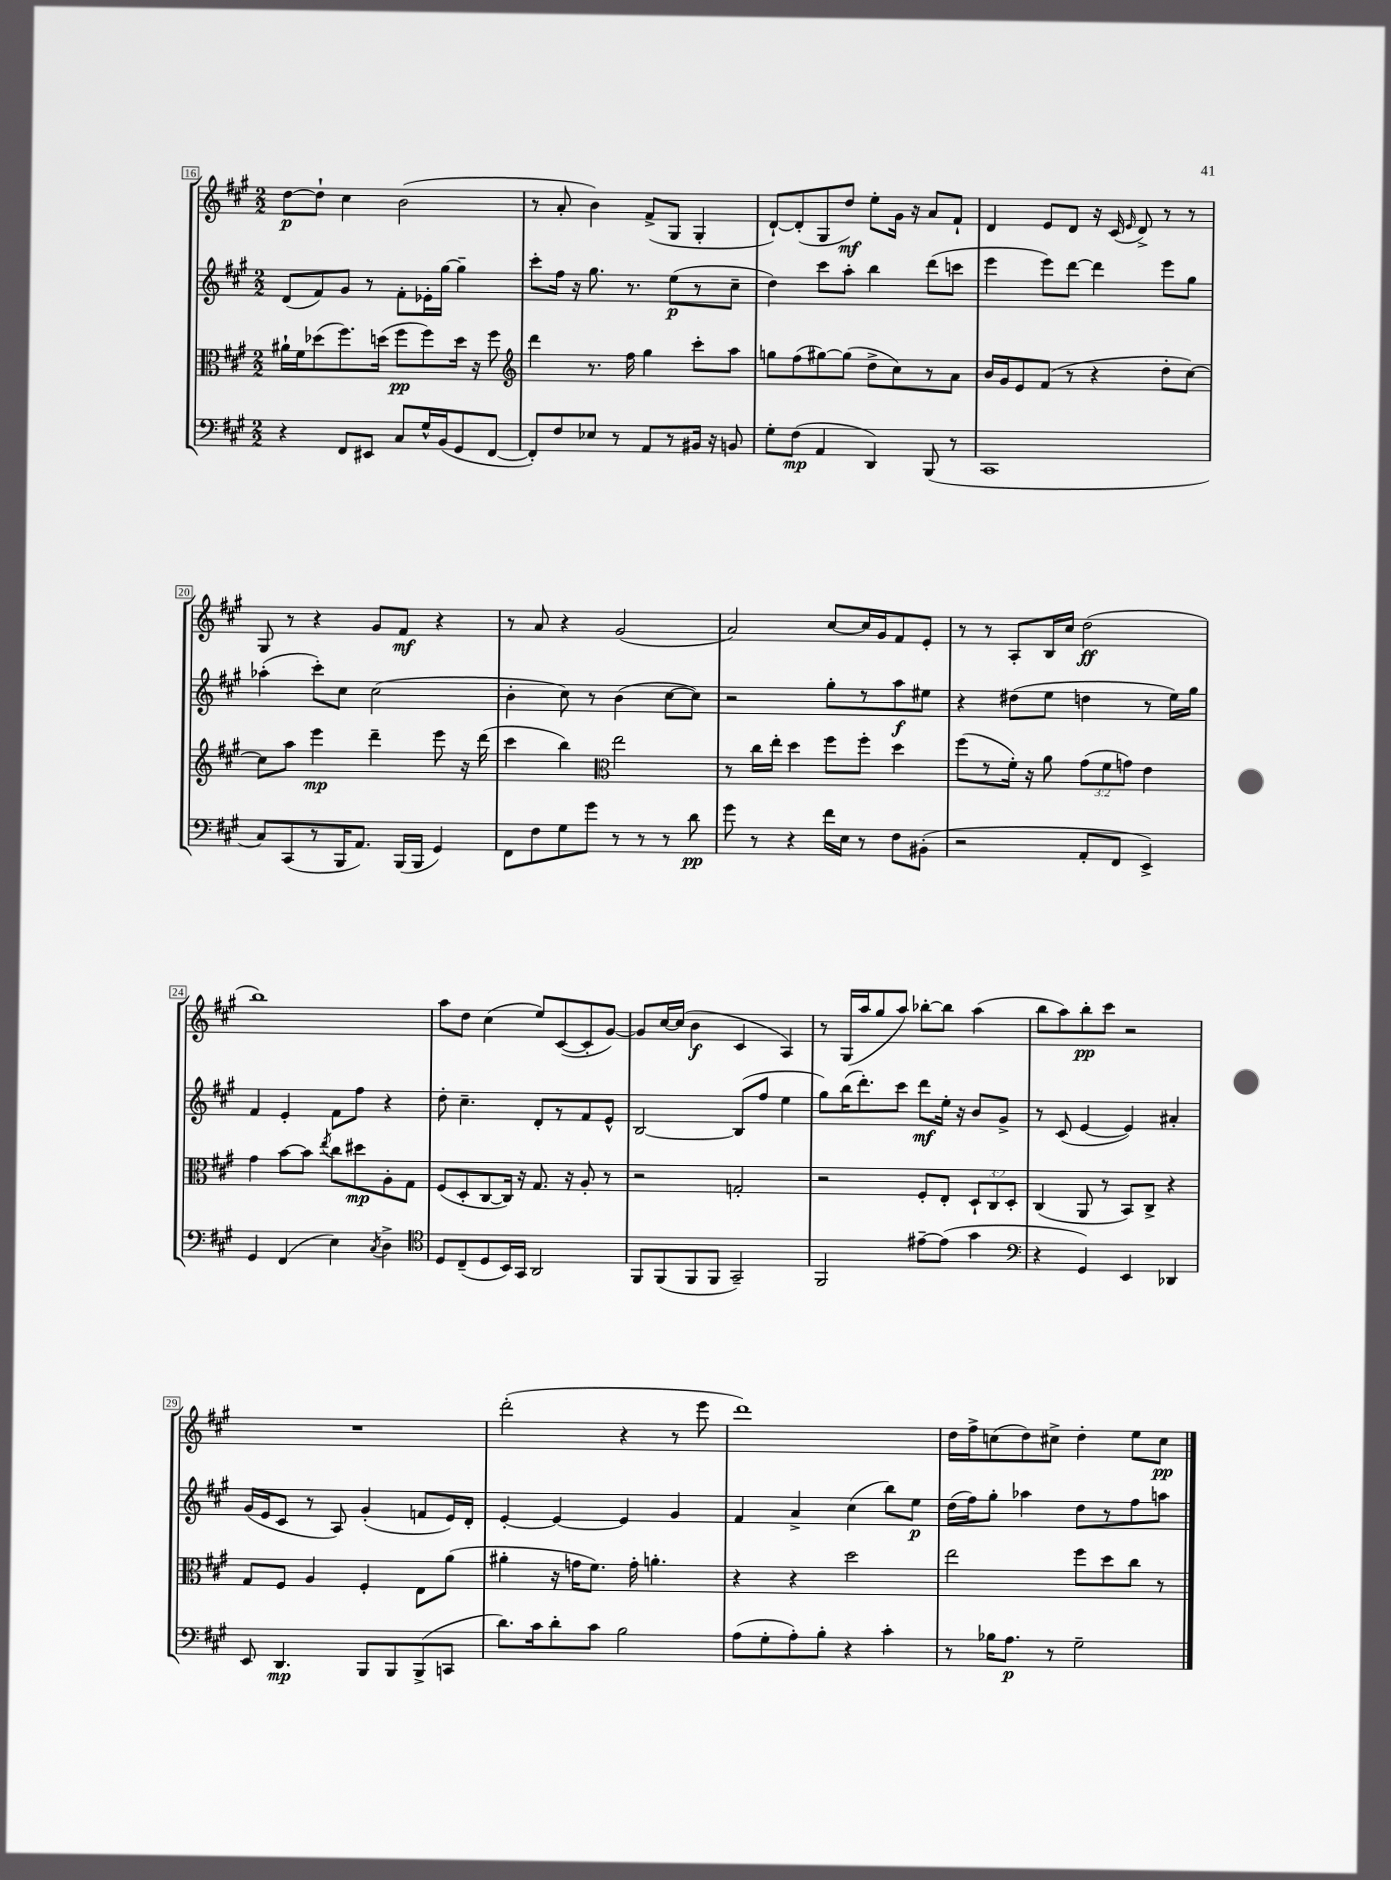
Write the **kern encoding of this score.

**kern	**dynam	**kern	**dynam	**kern	**dynam	**kern	**dynam
*part4	*part4	*part3	*part3	*part2	*part2	*part1	*part1
*staff4	*staff4	*staff3	*staff3	*staff2	*staff2	*staff1	*staff1
*clefF4	*	*clefC3	*	*clefG2	*	*clefG2	*
*k[f#c#g#]	*	*k[f#c#g#]	*	*k[f#c#g#]	*	*k[f#c#g#]	*
*M2/2	*	*M2/2	*	*M2/2	*	*M2/2	*
=16	=16	=16	=16	=16	=16	=16	=16
4r	.	16a#X`\LL	.	(8d/L	.	[8dd\L	p
.	.	16f#\J	.	.	.	.	.
.	.	(8dd-X\	.	8f#/)	.	8dd`\J]	.
8FF#/L	.	8.ff#\)	.	8g#/J	.	4cc#\	.
8EE#X/J	.	.	.	8r	.	.	.
.	.	(16ddn\Jk	.	.	.	.	.
8C#/L	.	8ff#\L	pp	8f#'\L	.	(2b\	.
16G#^^/L	.	8ff#\)	.	16e-X'\L	.	.	.
(16BB/J	.	.	.	[16gg#\JJ	.	.	.
8GG#/	.	16dd\Jk	.	4gg#~\]	.	.	.
.	.	16r	.	.	.	.	.
[8FF#/J	.	8ff#\	.	.	.	.	.
=17	=17	=17	=17	=17	=17	=17	=17
*	*	*clefG2	*	*	*	*	*
8FF#'/L])	.	4ddd\	.	8ccc#'\L	.	8r	.
8F#/	.	.	.	16ff#\Jk	.	8a'/	.
.	.	.	.	16r	.	.	.
8E-X/J	.	8.r	.	8.gg#\	.	4b\)	.
8r	.	.	.	.	.	.	.
.	.	16ff#\	.	8.r	.	.	.
8AA/L	.	4gg#\	.	.	.	(8f#^/L	.
8r	.	.	.	(8ee\L	p	8G#/J	.
16BB#X/Jk	.	8ccc#'\L	.	8r	.	4G#'/	.
16r	.	.	.	.	.	.	.
8BBn/	.	8aa\J	.	8cc#~\J	.	.	.
=18	=18	=18	=18	=18	=18	=18	=18
8G#'\L	.	8ggn\L	.	4dd\)	.	[8d`/L)	.
(8F#\J	mp	(8ff#\	.	.	.	(8d'/]	.
4AA/	.	[8gg#X\)	.	8ccc#\L	.	8G#/	.
.	.	(8gg#\J]	.	8aa'\J	.	8dd/J)	mf
4DD/)	.	8dd^\L	.	4bb\	.	8ee'\L	.
.	.	8cc#\)	.	.	.	16g#\Jk	.
.	.	.	.	.	.	16r	.
(8BBB/	.	8r	.	(8ddd\L	.	8a/L	.
8r	.	8a\J	.	8cccn\J	.	8f#`/J	.
=19	=19	=19	=19	=19	=19	=19	=19
1CC#	.	16b/LL	.	4eee\	.	4d/	.
.	.	16g#/J	.	.	.	.	.
.	.	8e/	.	.	.	.	.
.	.	(8f#/J	.	8eee\L)	.	8e/L	.
.	.	8r	.	[8ddd\J	.	8d/J	.
.	.	4r	.	4ddd\]	.	16r	.
.	.	.	.	.	.	(16c#/	.
.	.	.	.	.	.	16qqe/	.
.	.	.	.	.	.	8d^/)	.
.	.	8dd'\L	.	8eee\L	.	8r	.
.	.	[8cc#\J)	.	8gg#\J	.	8r	.
!!LO:LB:g=z
=20	=20	=20	=20	=20	=20	=20	=20
8C#/L)	.	8cc#\L]	.	(4aa-X'\	.	8G#/	.
(8CC#/	.	8aa\J	.	.	.	8r	.
8r	.	4eee\	mp	8ccc#'\L)	.	4r	.
16BBB/K	.	.	.	8cc#\J	.	.	.
8.AA/J)	.	.	.	.	.	.	.
.	.	4ddd~\	.	(2cc#\	.	8g#/L	.
(16BBB/LL	.	.	.	.	.	8f#/J	mf
16BBB/JJ	.	.	.	.	.	.	.
4GG#/)	.	8eee\	.	.	.	4r	.
.	.	16r	.	.	.	.	.
.	.	(16ddd\	.	.	.	.	.
=21	=21	=21	=21	=21	=21	=21	=21
8FF#\L	.	4ccc#\	.	4b'\	.	8r	.
8F#\	.	.	.	.	.	8a/	.
8G#\	.	4bb\)	.	8cc#\)	.	4r	.
8g#\J	.	.	.	8r	.	.	.
*	*	*clefC3	*	*	*	*	*
8r	.	2ee\	.	(4b\	.	(2g#/	.
8r	.	.	.	.	.	.	.
8r	.	.	.	[8cc#\L	.	.	.
8d\	pp	.	.	8cc#\J])	.	.	.
=22	=22	=22	=22	=22	=22	=22	=22
8g#\	.	8r	.	2r	.	2a/)	.
8r	.	16cc#\LL	.	.	.	.	.
.	.	16ee'\JJ	.	.	.	.	.
4r	.	4dd\	.	.	.	.	.
16f#\LL	.	8ff#\L	.	8gg#'\L	.	[8cc#/L	.
16E\JJ	.	.	.	.	.	.	.
8r	.	8ff#'\J	.	8r	.	16cc#/L]	.
.	.	.	.	.	.	16g#/J	.
8F#\L	.	4dd\	.	8aa\	f	8f#/	.
(8BB#X'\J	.	.	.	8ee#X\J	.	8e'/J	.
=23	=23	=23	=23	=23	=23	=23	=23
2r	.	(8ff#\L	.	4r	.	8r	.
.	.	8r	.	.	.	8r	.
.	.	16f#'\Jk)	.	(8dd#X\L	.	8A'/L	.
.	.	16r	.	.	.	.	.
.	.	8a\	.	8ee\J	.	16B/L	.
.	.	.	.	.	.	16cc#/JJ	.
8AA'/L	.	(12g#\L	.	4ddn\	.	(2dd\	ff
.	.	12f#\	.	.	.	.	.
8FF#/J	.	.	.	.	.	.	.
.	.	12gn\J)	.	.	.	.	.
4EE^/)	.	4e\	.	8r	.	.	.
.	.	.	.	16ee\LL)	.	.	.
.	.	.	.	16gg#\JJ	.	.	.
!!LO:LB:g=z
=24	=24	=24	=24	=24	=24	=24	=24
4GG#/	.	4g#\	.	4f#/	.	1bb)	.
(4FF#/	.	[8b\L	.	4e'/	.	.	.
.	.	8b\J]	.	.	.	.	.
.	.	8qee/	.	.	.	.	.
4E\)	.	8cc#\L	.	8f#\L	.	.	.
.	.	8dd#X\	mp	8ff#\J	.	.	.
8qC#/	.	.	.	.	.	.	.
4D^\	.	8A'\	.	4r	.	.	.
.	.	8G#\J	.	.	.	.	.
=25	=25	=25	=25	=25	=25	=25	=25
*clefC4	*	*	*	*	*	*	*
8D/L	.	(8F#/L	.	8dd'\	.	8aa\L	.
(8C#~/	.	8D'/	.	4.cc#~\	.	8dd\J	.
8D/	.	[8C#/	.	.	.	(4cc#\	.
16BB/L)	.	16C#/Jk])	.	.	.	.	.
16GG#/JJ	.	16r	.	.	.	.	.
2AA/	.	8.G#/	.	8d'/L	.	8ee/L)	.
.	.	.	.	8r	.	([8c#/	.
.	.	16r	.	.	.	.	.
.	.	8A'/	.	8f#/	.	8c#'/]	.
.	.	8r	.	8e^^/J	.	[8g#/J)	.
=26	=26	=26	=26	=26	=26	=26	=26
8FF#/L	.	2r	.	[2B/	.	8g#/L]	.
(8FF#/	.	.	.	.	.	[16cc#/L	.
.	.	.	.	.	.	(16cc#/JJ]	.
8FF#/	.	.	.	.	.	4b\	f
8FF#/J	.	.	.	.	.	.	.
2GG#~/)	.	2Gn'/	.	(8B/L]	.	4c#/	.
.	.	.	.	8ff#/J	.	.	.
.	.	.	.	4ee\	.	4A/)	.
=27	=27	=27	=27	=27	=27	=27	=27
2FF#/	.	2r	.	8gg#\L)	.	8r	.
.	.	.	.	(16bb\K	.	(16G#/LL	.
.	.	.	.	8.ddd'\)	.	16aa/J	.
.	.	.	.	.	.	8gg#/	.
.	.	.	.	8ccc#\J	.	8aa/J)	.
[8e#X~\L	.	8F#'/L	.	8ddd\L	mf	[8bb-X'\L	.
(8e#\J]	.	8E'/J	.	16ee'\Jk	.	8bb-\J]	.
.	.	.	.	16r	.	.	.
4g#\	.	12D`/L	.	8b/L	.	(4aa\	.
.	.	12C#/	.	.	.	.	.
.	.	.	.	8g#^/J	.	.	.
.	.	12D'/J	.	.	.	.	.
=28	=28	=28	=28	=28	=28	=28	=28
*clefF4	*	*	*	*	*	*	*
4r	.	(4C#/	.	8r	.	8bb\L	.
.	.	.	.	(8c#/	.	8aa\)	.
4GG#/)	.	8AA/	.	[4e/	.	8bb'\	pp
.	.	8r	.	.	.	8ccc#\J	.
4EE/	.	8BB/L)	.	4e/])	.	2r	.
.	.	8C#^/J	.	.	.	.	.
4DD-X/	.	4r	.	4a#X'/	.	.	.
!!LO:LB:g=z
=29	=29	=29	=29	=29	=29	=29	=29
8EE/	.	8G#/L	.	(16g#/LL	.	1r	.
.	.	.	.	16e/J	.	.	.
4.DD/	mp	8F#/J	.	8c#/J	.	.	.
.	.	4A/	.	8r	.	.	.
.	.	.	.	8A/)	.	.	.
8BBB/L	.	4F#'/	.	(4g#'/	.	.	.
8BBB/	.	.	.	.	.	.	.
(8BBB^/	.	8E\L	.	8fn/L	.	.	.
8CCn/J	.	(8a\J	.	16e/L)	.	.	.
.	.	.	.	16d'/JJ	.	.	.
=30	=30	=30	=30	=30	=30	=30	=30
8.d\L)	.	4a#X'\	.	[4e'/	.	(2ddd'\	.
16c#\k	.	.	.	.	.	.	.
8d'\	.	16r	.	4e/_	.	.	.
.	.	16gn\KL	.	.	.	.	.
8c#\J	.	8.f#\J)	.	.	.	.	.
2B\	.	.	.	4e/]	.	4r	.
.	.	16g'\	.	.	.	.	.
.	.	4.an'\	.	.	.	.	.
.	.	.	.	4g#/	.	8r	.
.	.	.	.	.	.	8eee\	.
=31	=31	=31	=31	=31	=31	=31	=31
(8A\L	.	4r	.	4f#/	.	1ddd)	.
8G#'\	.	.	.	.	.	.	.
8A'\)	.	4r	.	4a^/	.	.	.
8B'\J	.	.	.	.	.	.	.
4r	.	2dd\	.	(4cc#\	.	.	.
4c#'\	.	.	.	8bb\L)	.	.	.
.	.	.	.	8ee\J	p	.	.
=32	=32	=32	=32	=32	=32	=32	=32
8r	.	2ee\	.	(16dd\LL	.	16dd\LL	.
.	.	.	.	16ff#\J)	.	16ff#^\J	.
16B-X\KL	.	.	.	8gg#'\J	.	(8ccn\	.
8.A\J	p	.	.	.	.	.	.
.	.	.	.	4aa-X\	.	8dd\)	.
8r	.	.	.	.	.	8cc#X^\J	.
2G#~\	.	8ff#\L	.	8dd\L	.	4dd'\	.
.	.	8dd\	.	8r	.	.	.
.	.	8cc#\J	.	8ff#\	.	8ee\L	.
.	.	8r	.	8aan\J	.	8cc#\J	pp
==	==	==	==	==	==	==	==
*-	*-	*-	*-	*-	*-	*-	*-
